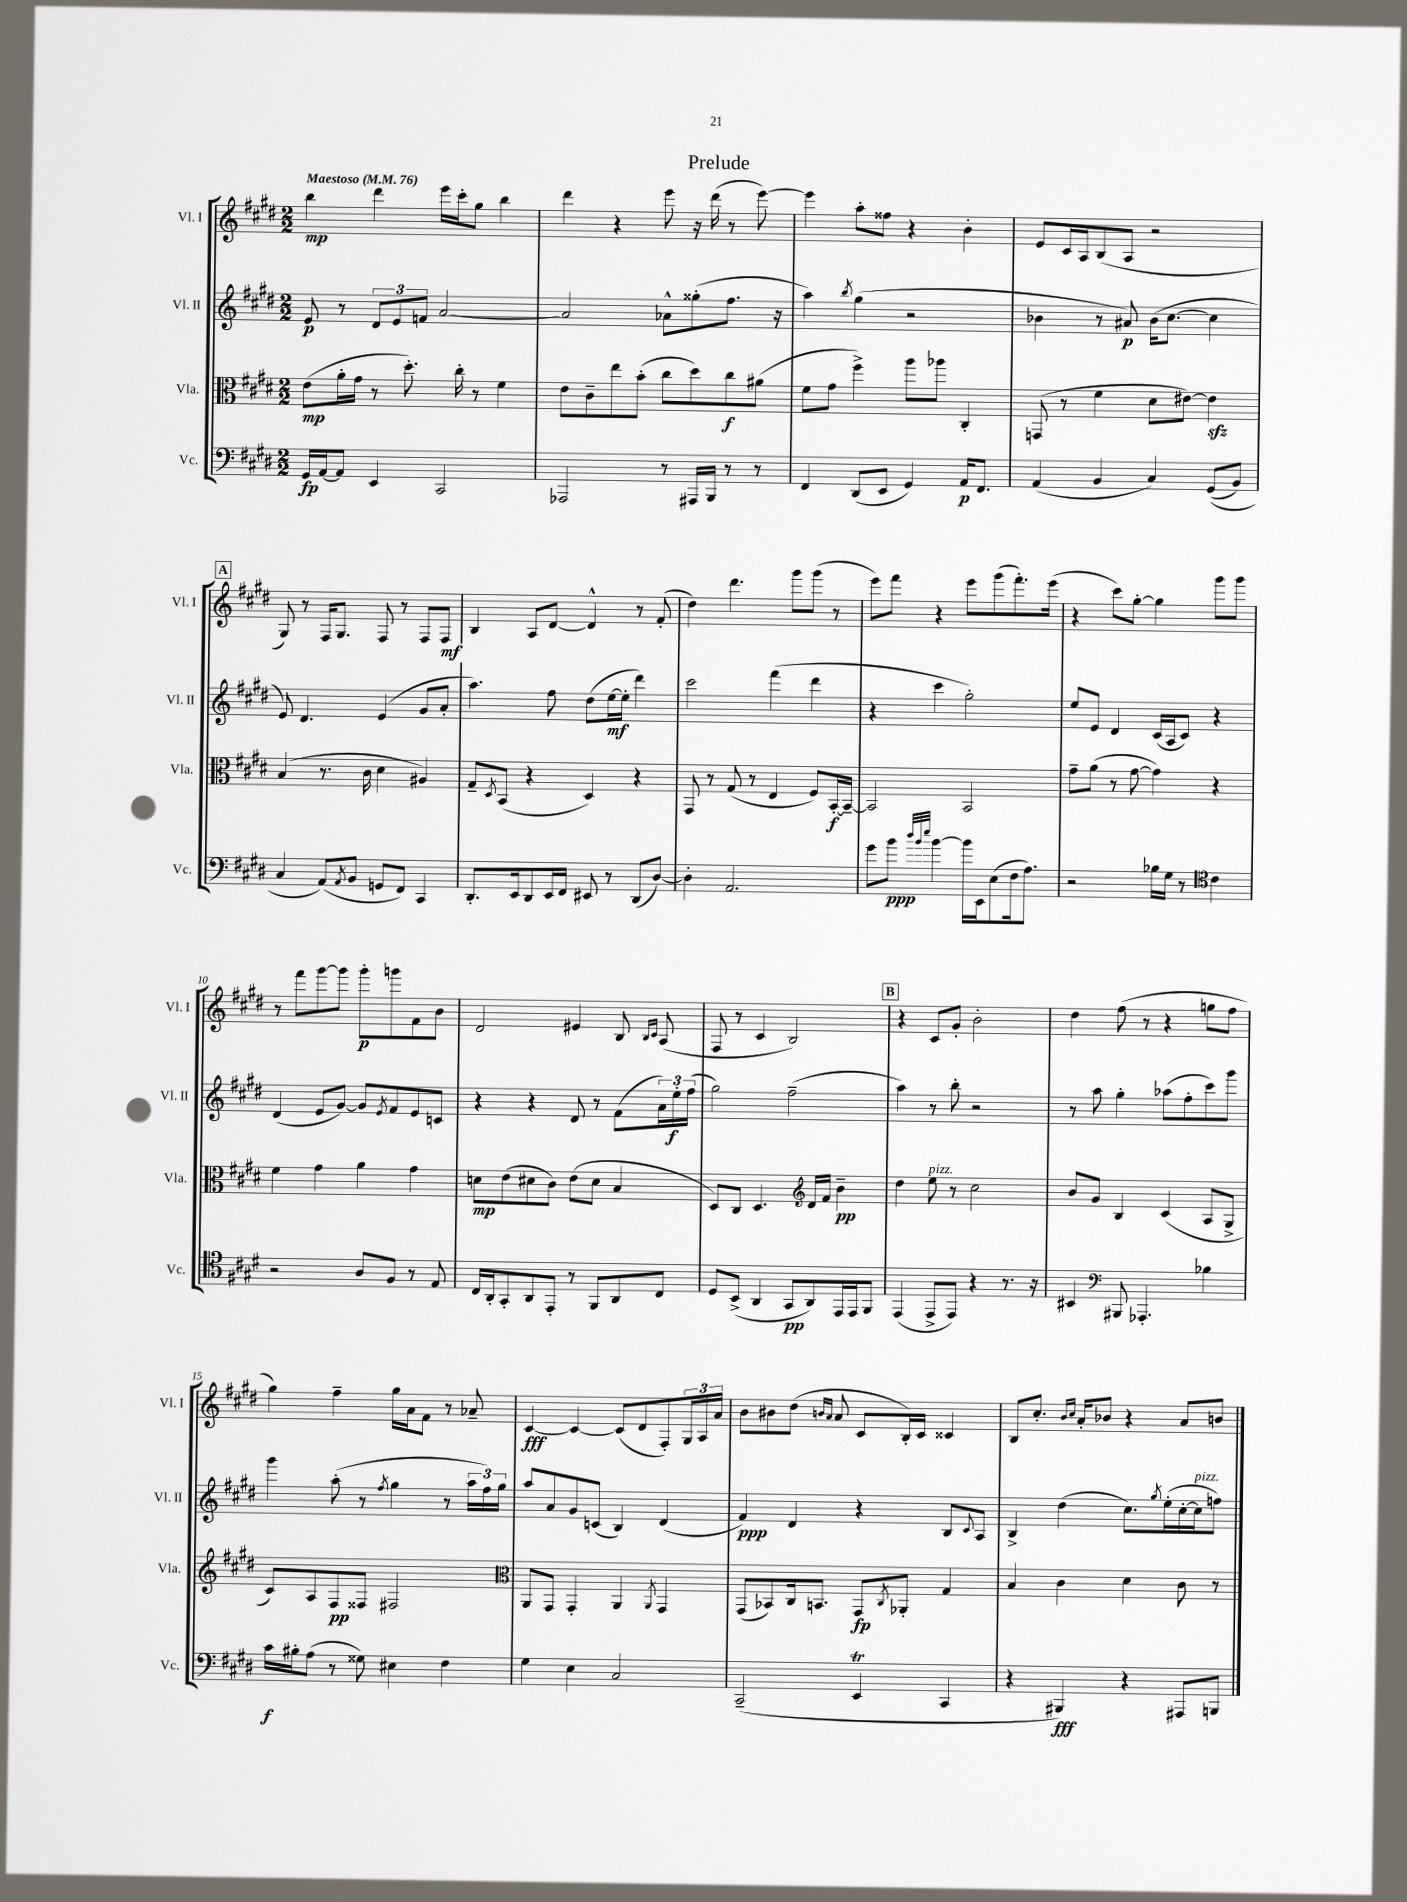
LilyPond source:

\header { title = "Prelude" }
<<
\new StaffGroup <<
\new Staff = "s0" \with { instrumentName = "Vl. I" shortInstrumentName = "Vl. I" } {
    \clef treble \key e \major \numericTimeSignature \time 2/2 \tempo "Maestoso" 4 = 76
    b''4\mp dis'''4 e'''16 cis'''16-. gis''8 b''4 |
    dis'''4 r4 e'''8 r16 dis'''16( r8 e'''8~) |
    e'''4 a''8-. fisis''8 r4 b'4-. |
    e'8 cis'16 a16 b8( a8 r2 |
    \mark \markup { \box "A" } gis8) r8 fis16 gis8. fis8 r8 fis8 fis8\mf |
    b4 a8 dis'8~ dis'4-^ r8 fis'8-.( |
    dis''4) dis'''4. gis'''8 gis'''8( r8 |
    e'''8) fis'''8 r4 e'''8 gis'''8( fis'''8.-.) e'''16( |
    r4 cis'''8) gis''8~-. gis''4 gis'''8 gis'''8 |
    r8 fis'''8 gis'''8~ gis'''8 gis'''8-.\p g'''8 fis'8 b'8 |
    dis'2 eis'4 b8 \grace { b16 cis'16 } a8( |
    fis8 r8 cis'4 b2) |
    \mark \markup { \box "B" } r4 cis'8 gis'8-. b'2-. |
    dis''4 fis''8( r8 r4 g''8 fis''8 |
    gis''4) fis''4-- gis''16 a'16 fis'8 r8 aes'8-- |
    cis'4~\fff cis'4~ cis'8( dis'8 fis8-.) \tuplet 3/2 { gis16 a16 a'16 } |
    b'8 bis'8 dis''8( \grace { b'16 a'16 } a'8 cis'8 b16-.) cis'16 cisis'4 |
    b8 cis''8.-. \grace { b'16 cis''16 } a'16-. bes'8 r4 a'8 b'8 \bar "|." |
}
\new Staff = "s1" \with { instrumentName = "Vl. II" shortInstrumentName = "Vl. II" } {
    \clef treble \key e \major \numericTimeSignature \time 2/2
    e'8\p r8 \tuplet 3/2 { dis'8 e'8 f'8 } a'2~ |
    a'2 aes'8-^ gisis''8-.( fis''8. r16 |
    a''4) \acciaccatura { b''8 } gis''4( r2 |
    bes'4 r8 ais'8\p) bes'16( cis''8.~ cis''4 |
    \mark \markup { \box "A" } e'8) dis'4. e'4( gis'8 a'8-. |
    a''4.) fis''8 dis''8( e''16~\mf e''16-. dis'''4) |
    cis'''2 fis'''4( dis'''4 |
    r4 cis'''4 gis''2-.) |
    e''8 e'8 dis'4 cis'16( a16 cis'8) r4 |
    dis'4( e'8 gis'8~) gis'8 \acciaccatura { e'8 } fis'8 e'8 c'8 |
    r4 r4 dis'8 r8 fis'8( \tuplet 3/2 { a'16) e''16-.\f fis''16( } |
    gis''2) fis''2--( |
    \mark \markup { \box "B" } a''4) r8 b''8-. r2 |
    r8 a''8 gis''4-. aes''8( fis''8-. cis'''8) gis'''8 |
    gis'''4 a''8-.( r8 \acciaccatura { fis''8 } gis''4 r8 \tuplet 3/2 { a''16 fis''16) gis''16 } |
    a''8 a'8 gis'8 c'8( b4) dis'4( |
    fis'4\ppp) dis'4 r4 b8 \appoggiatura { cis'8 } a8 |
    b4-> dis''4( cis''8.) \acciaccatura { gis''8 } e''16-.( cis''16~-. cis''16^\markup { \italic "pizz." } f''8) \bar "|." |
}
\new Staff = "s2" \with { instrumentName = "Vla." shortInstrumentName = "Vla." } {
    \clef alto \key e \major \numericTimeSignature \time 2/2
    e'8\mp( a'16-. gis'16 r8 dis''8.-.) cis''16-. r8 fis'4 |
    e'8 cis'8-- e''8 b'8-.( cis''8 dis''8) cis''8\f ais'8( |
    fis'8 gis'8 fis''4->) a''8 aes''8 cis4-. |
    g,8( r8 fis'4 dis'8 eis'8~) eis'4\sfz |
    \mark \markup { \box "A" } b4( r8. cis'16 dis'4 ais4) |
    gis8-- \acciaccatura { dis8 } b,8( r4 dis4) r4 |
    gis,8 r8 gis8( r8 e4 fis8) b,16~-.\f b,16~-- |
    b,2 b,2 |
    gis'8-- a'8( r8 gis'8~ gis'4) r4 |
    fis'4 gis'4 a'4 gis'4 |
    d'8\mp e'8( dis'8 cis'8) e'8( dis'8 b4 |
    dis8) cis8 dis4. \clef treble dis'16 fis'16 b'4--\pp |
    \mark \markup { \box "B" } dis''4 e''8^\markup { \italic "pizz." } r8 cis''2 |
    b'8 gis'8 b4 cis'4( a8 gis8-> |
    cis'8) a8 fis8\pp fisis8 fis2 |
    \clef alto a,8 gis,8 gis,4-. a,4 \acciaccatura { a,8 } gis,4 |
    gis,8( bes,8) cis16 b,8. gis,8\fp \acciaccatura { cis8 } aes,8-. gis4 |
    b4 cis'4 dis'4 cis'8 r8 \bar "|." |
}
\new Staff = "s3" \with { instrumentName = "Vc." shortInstrumentName = "Vc." } {
    \clef bass \key e \major \numericTimeSignature \time 2/2
    gis,16\fp a,16~ a,8 e,4 cis,2 |
    aes,,2 r8 ais,,16 b,,16 r8 r8 |
    fis,4 dis,8( e,8 gis,4) a,16\p fis,8. |
    a,4( b,4 cis4) gis,8(\( b,8) |
    \mark \markup { \box "A" } cis4 a,8(\) \acciaccatura { a,8 } b,8 g,8 fis,8) cis,4 |
    dis,8.-. e,16 dis,8 e,16 fis,16 eis,8 r8 dis,8( dis8~) |
    dis4-. a,2. |
    gis'8 b'8\ppp \grace { dis''32 b'32 e''32 } b'4~ b'16 e,16 e8( fis16 a8.) |
    r2 bes16 gis16 r8 \clef tenor cis'4 |
    r2 a8 fis8 r8 e8 |
    cis16 a,16-. gis,8-. a,8 e,8-. r8 fis,8 a,8 cis8 |
    dis8 b,8->( a,4 gis,8\pp a,8) e,16 e,16 fis,8 |
    \mark \markup { \box "B" } e,4( e,8-> e,8) r4 r8. r16 |
    bis,4 \clef bass bis,,8 aes,,4.-. bes4 |
    cis'16\f bis16-. a8( r8 gisis8) eis4 fis4 |
    gis4 e4 cis2 |
    cis,2--( e,4\trill cis,4 |
    r4 bis,,4\fff) r4 ais,,8 b,,8 \bar "|." |
}
>>
>>
